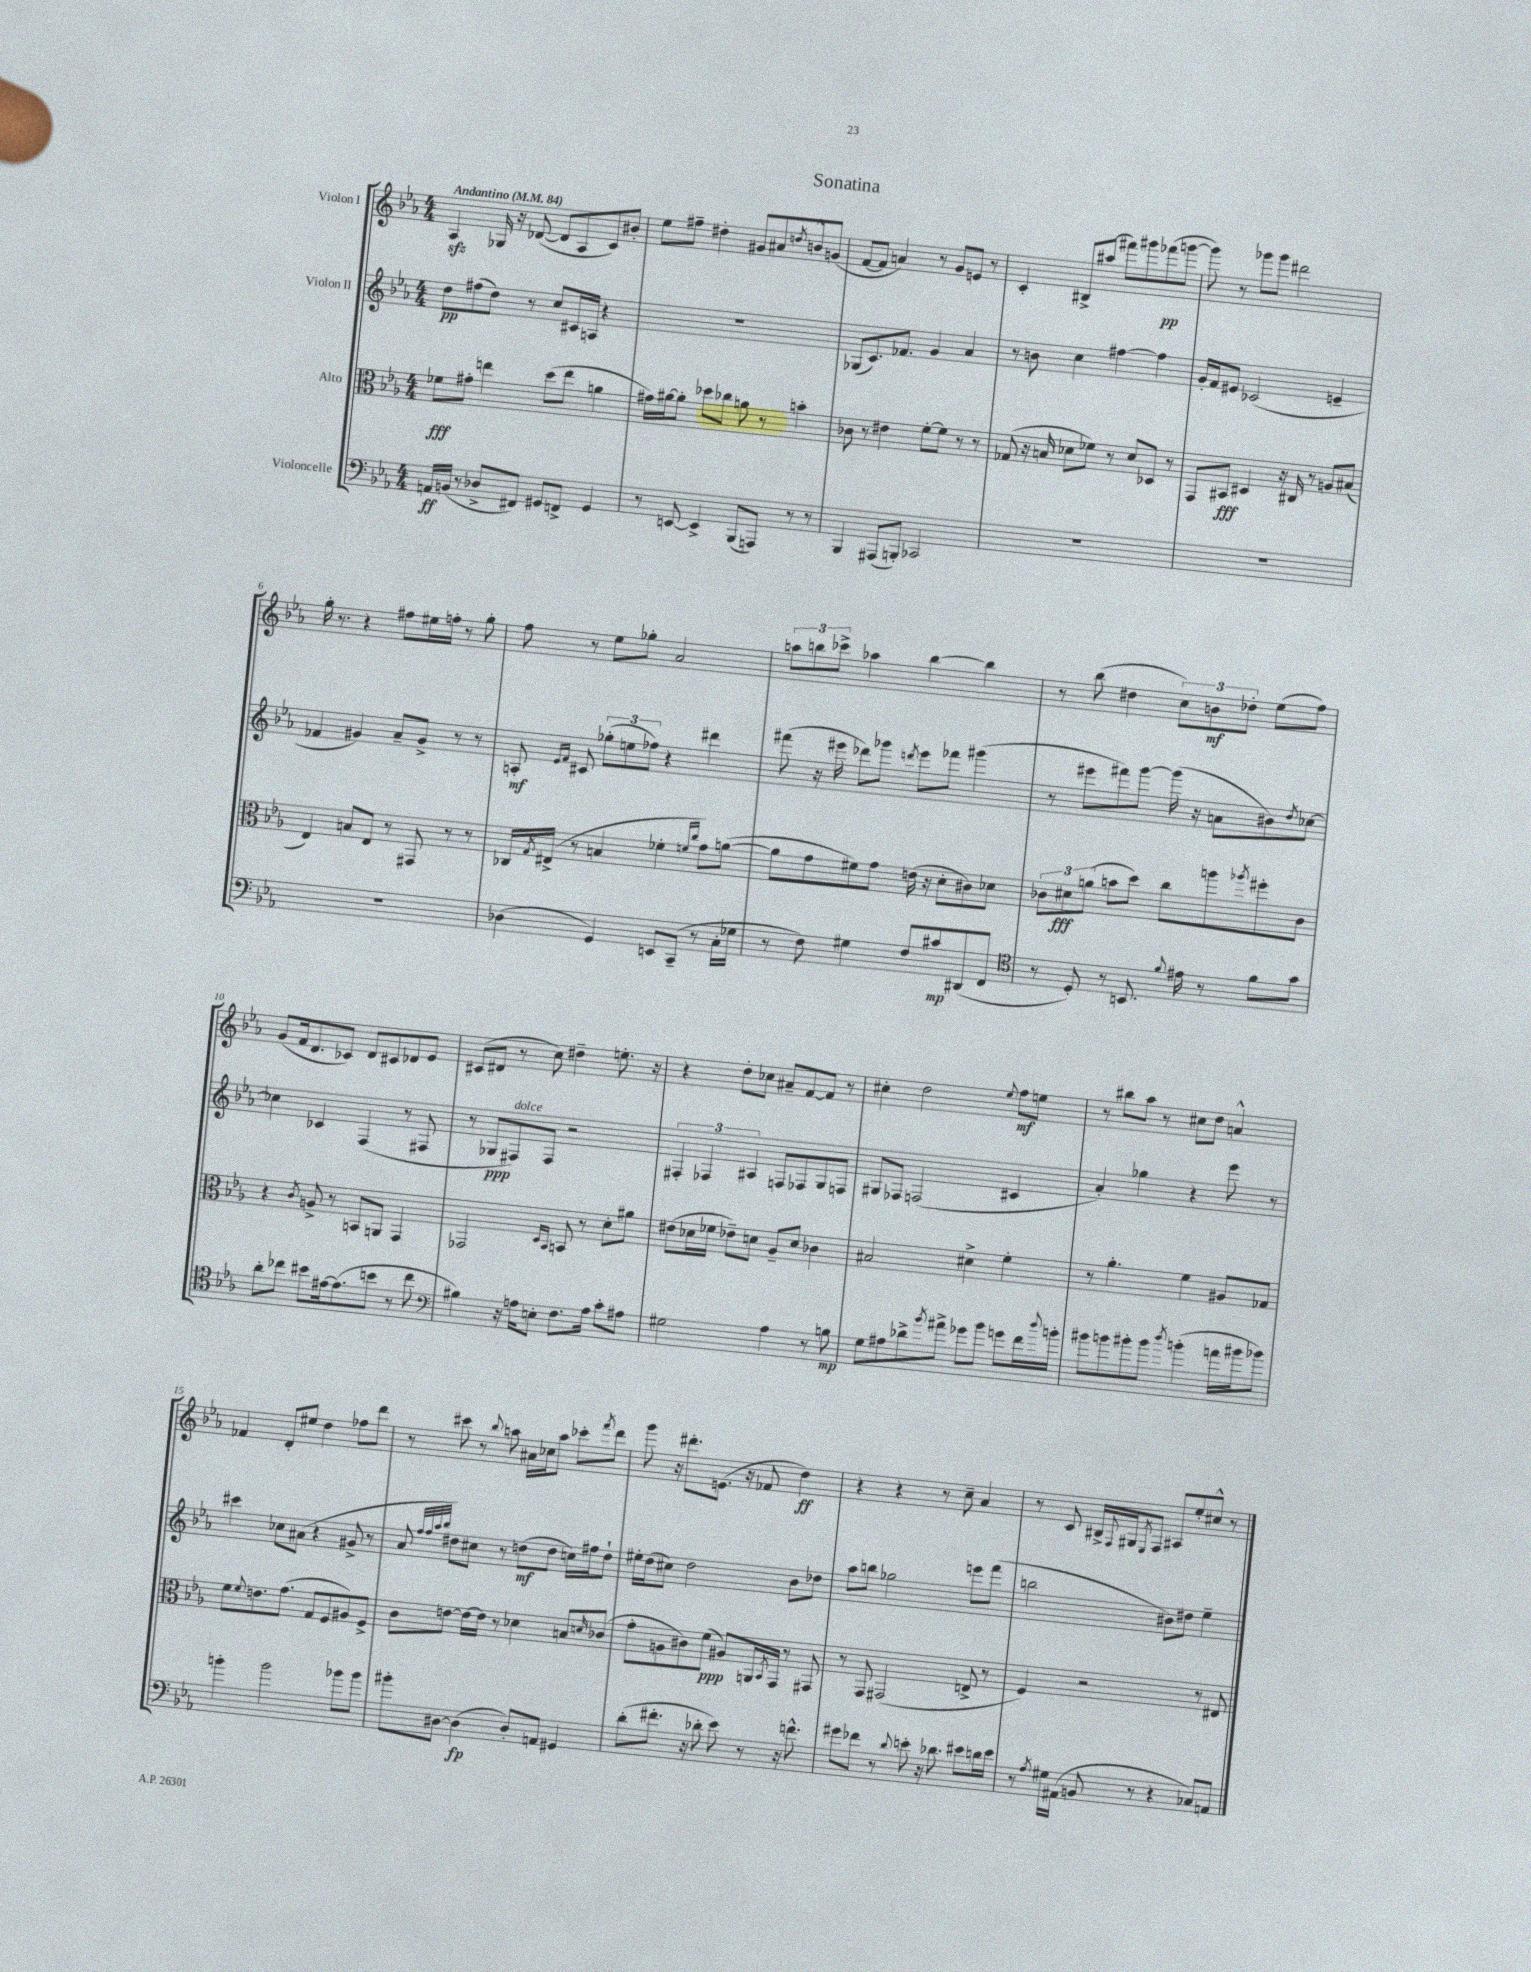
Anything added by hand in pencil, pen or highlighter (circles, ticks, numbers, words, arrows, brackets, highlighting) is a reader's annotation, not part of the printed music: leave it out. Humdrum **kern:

**kern	**kern	**kern	**kern
*staff4	*staff3	*staff2	*staff1
*clefF4	*clefC3	*clefG2	*clefG2
*k[b-e-a-]	*k[b-e-a-]	*k[b-e-a-]	*k[b-e-a-]
*M4/4	*M4/4	*M4/4	*M4/4
*MM84	*MM84	*MM84	*MM84
16AA	8f-	8dd	4A-
(16BB	.	.	.
8r	8g#'	(8ff#	.
8D-^	4ee	8dd)	16G-
.	.	.	16r
8FF#)	.	8r	([8d-
8GG#	(8dd	8cc	8d-]
8FF^	8ee	16c#	8A-
.	.	16A	.
4GG#	4a	4r	8c)
.	.	.	8b#'
=	=	=	=
8r	16g#)	1r	8ee-
.	[16a#	.	.
[8EE	8a#']	.	8ff#~
4EE^]	8dd-	.	4dd#'
.	8cc-	.	.
(8BBB-	8a	.	8g#
8AAA)	8r	.	8a#
.	.	.	8qdd
8r	4b'	.	8b^^
8r	.	.	(8g
=	=	=	=
4BBB-	8c-	(8G-	[8f
.	8r	8.c)	8f]
(8AAA#	4e#	.	4a)
.	.	8.f-	.
8BBB')	.	.	.
2CC-	[8f'	4g	8r
.	8f]	.	8g
.	8r	4a-	8e
.	8r	.	8r
=	=	=	=
1r	(8G-	8r	4c'
.	16r	8b	.
.	16B	.	.
.	8d-	4cc	8B#^
.	8f-)	.	(8aa#
.	8r	[4ff#	8fff#)
.	8d-	.	8ggg#
.	8D-	4ff#]	(8fff-
.	8r	.	[8ggg
=	=	=	=
1r	8GG	16g'	8ggg])
.	.	16f	.
.	8BB#	8e#	8r
.	4D#	(2c-	8ggg-
.	.	.	8ggg-
.	16r	.	2ddd#
.	16C#	.	.
.	8r	.	.
.	8A	4e~	.
.	(8B#	.	.
=	=	=	=
1r	4E-)	4f-	16gg'
.	.	.	8.r
.	8B	4g#)	4r
.	8E-	.	.
.	8r	8a-~	8ff#
.	8GG#	8g#^	16ee#
.	.	.	16ff'
.	8r	8r	8r
.	8r	8r	8gg'
=	=	=	=
(4D-	16C-	8A'	8ff
.	8qG	.	.
.	(16E#^	.	.
.	.	16qqe-	.
.	.	16qqf	.
.	8r	8c#	8r
4GG)	4B	(12gg-'	8ee-
.	.	12ee	.
.	.	.	8gg-'
.	.	12ff-)	.
8EE	4f-'	4r	2a-
(8CC~	.	.	.
.	16qqf	.	.
.	16qqcc	.	.
8r	8g)	4ddd#	.
16C'	([8a	.	.
16G-	.	.	.
=	=	=	=
8r	8a]	(8fff#	12aa
.	.	.	12bb
8F)	8g	16r	.
.	.	.	12ccc-^
.	.	16eee#	.
4G#	8f#)	8ddd-)	4aa-
.	8g	8ggg-	.
.	.	8qddd	.
8F	(16e	8eee#	[4bb
.	16r	.	.
8c#	8d'	8fff-	.
(8DD#	8c#)	(4ggg#	4bb]
8FF	8d-	.	.
=	=	=	=
*clefC4	*	*	*
8r	12c-	8r	8r
.	12d#	.	.
8D')	.	8eee#	(8bb-
.	(12a	.	.
8r	8b	8fff#)	4dd#
8.BB	8dd)	[8ggg	.
.	8cc	(16ggg]	12cc)
8qqf	.	.	.
16e#	.	16r	.
.	.	.	12b
8r	8aa	8a	.
.	.	.	12dd-'
.	8qaa-	.	.
8f	8ff#'	8b#)	(8ee-
.	.	8qdd	.
8g	8c-	[8cc-	8ff)
=	=	=	=
8a-'	4r	4cc-]	(8g
8cc-	.	.	16f
.	.	.	8.d
.	8qc	.	.
8b#	8A^	4c-	.
[16e#	8r	.	8c-)
(8.e#]	.	.	.
.	8BB	(4F	8d
8b	8AA	.	8c#
8r	4GG	8r	8d-
8cc-	.	8F#	8e-
=	=	=	=
*clefF4	*	*	*
4B#)	2GG-	8r	(8c#
.	.	8G-	8d#
16r	.	8F#)	8r
16A	.	.	.
8E'	.	8F#	8cc)
.	16qqD	.	.
.	16qqBB-	.	.
8.F	8BB	2r	4dd#~
.	8r	.	.
16A	.	.	.
8c'	8d'	.	8.ee'
8A#	8a#	.	.
.	.	.	16r
=	=	=	=
2G#	(8e#	6F#'	4r
.	16d-	.	.
.	.	6F-	.
.	16f-	.	.
.	8e-~)	.	8dd'
.	.	6A#	.
.	8d	.	8cc-
4A-	8A-~	8F	8a#~
.	8d	8F-	[8f
8r	4c-	8G	8f]
8B	.	8F	8r
=	=	=	=
8G	2B#	8G#	4cc#'
8A#	.	8F-	.
8d-^	.	(2F	2dd
8qb-	.	.	.
8a#^	.	.	.
8g-	4d#^	.	.
8b-	.	.	.
.	.	.	8qqee-
8g	4f'	4c#	8ff
16f	.	.	8ee
8qqdd	.	.	.
16b'	.	.	.
=	=	=	=
8b#	8r	4a-')	8r
8b	4.a-'	.	8bb#
8b#'	.	4gg-	8aa-
8b#	.	.	8r
8qdd	.	.	.
(4b'	4f	4r	8cc#
.	.	.	8dd
16a	8A#	8eee-	4a^^
16b#	.	.	.
8b-)	8G-	8r	.
=	=	=	=
4b'	8f	4ccc#	4f-
.	8qqf	.	.
.	8.e	.	.
2b	.	8cc-	8d'
.	(8.g	.	.
.	.	(8a#	8ee#
.	8G	4r	4dd
.	8F	.	.
8b-	8A#)	8g#^	8ff-
8b-	8F^	8r	8ddd
=	=	=	=
8b#'	8c	8a-	8r
.	.	32qqff	.
.	.	32qqff	.
.	.	32qqaa-	.
.	.	32qqbb-	.
[8D#	[8e	8dd#)	8ccc#
(4D#]	16e_	8cc#	8r
.	16e]	.	.
.	.	.	8qqbb-
.	8r	8r	8aa
8D#')	4d-	(8dd	16a#
.	.	.	16cc-
8AA	.	8dd	8aa
4GG#	8B	16cc)	8ccc-'
.	.	16ff#	.
.	16qqd	.	8qfff
.	(8c-	8dd`	8ddd
=	=	=	=
(8d'	8g'	16ee#'	8ggg
.	.	(16dd	.
8.f#'	8A	8cc#)	16r
.	.	.	8.ddd#'
.	8c#)	2dd	.
16r	.	.	.
8d-'	(8f	.	(8.e
8e-)	8A#)	.	.
.	.	.	16r
8r	16AA	.	8f-
.	8qBB-	.	.
.	16GG	.	.
16r	8r	8b-	4dd)
8.f^^	.	.	.
.	8GG#	8dd-	.
=	=	=	=
8g#	8r	8aa-	4r
8f-	8GG	8bb	.
8r	(2GG#	2gg-	4r
8qqd	.	.	.
8e'	.	.	.
16r	.	.	8r
8.d-	.	.	.
.	.	.	8cc~
8e#	8E^	8eee	4a-
16d	8r	(8fff	.
16e#	.	.	.
=	=	=	=
8r	4F)	2bb	8r
8qA-	.	.	.
16G#	.	.	8c
(16AA#	.	.	.
8BB	2r	.	16B#^
.	.	.	8qqF
.	.	.	16G#
.	.	.	8qE-
8r	.	.	8F
4r	.	8b#)	8A#
.	.	8dd#	8ee-'
8C-)	8r	4ee-~	8cc#^^
8AA	8E#	.	8r
==	==	==	==
*-	*-	*-	*-
